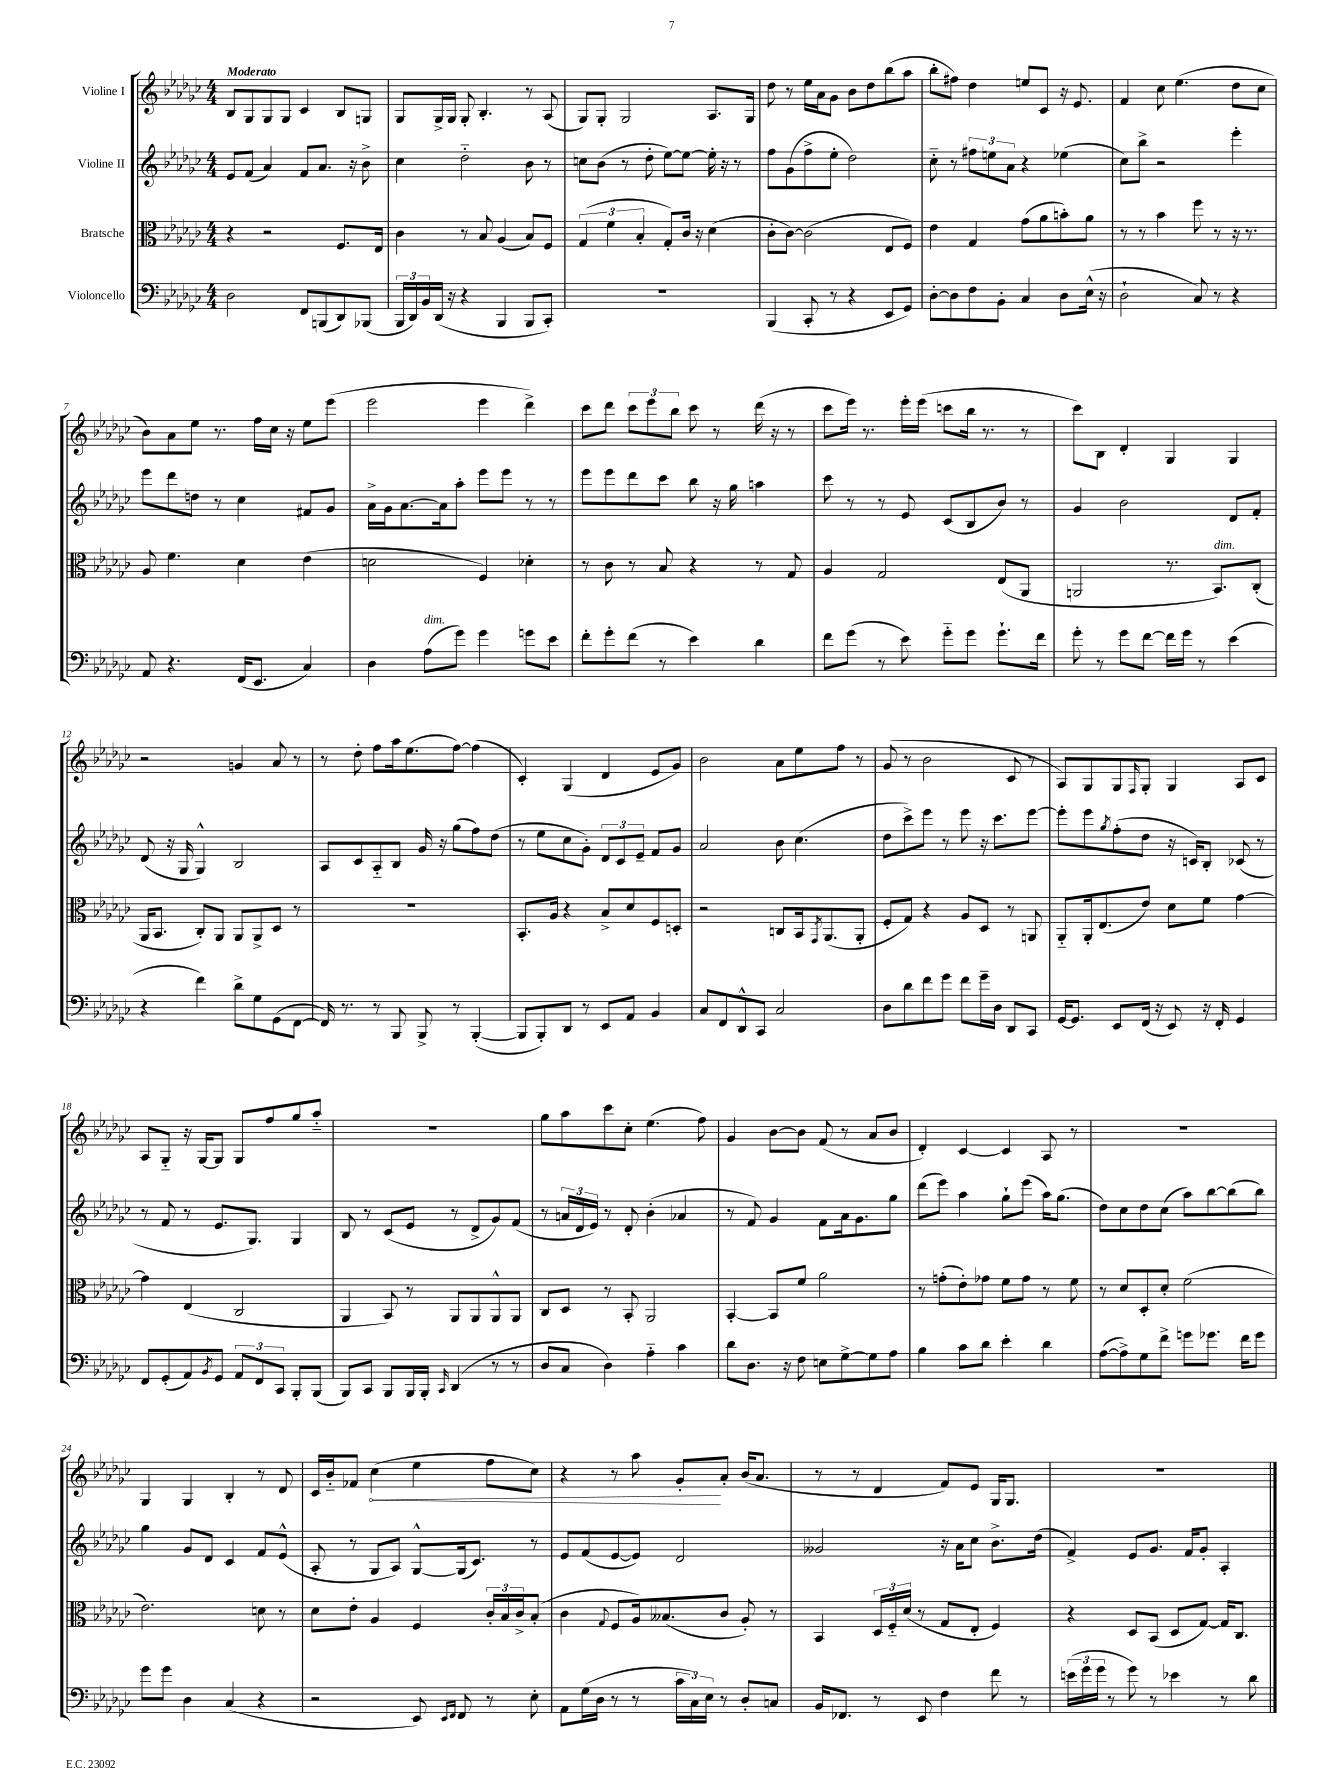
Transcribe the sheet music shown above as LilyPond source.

<<
\new StaffGroup <<
\new Staff = "s0" \with { instrumentName = "Violine I" } {
    \clef treble \key ges \major \numericTimeSignature \time 4/4 \tempo "Moderato"
    bes8 ges8 ges8 ges8 ces'4 bes8 g8 |
    ges8 ges16-> ges16 ges8-. bes4.-. r8 aes8( |
    ges8) ges8-. ges2 aes8. ges16 |
    des''8 r8 ees''16 aes'16 ges'8 bes'8 des''8 bes''8( aes''8 |
    bes''8-. fis''8) des''4 e''8 ces'8 r16 ees'8. |
    f'4 ces''8 ees''4.( des''8 ces''8 |
    bes'8) aes'8 ees''8 r8. f''16 ces''16 r16 ees''8 ees'''8( |
    ees'''2 ees'''4 des'''4->) |
    ces'''8 des'''8 \tuplet 3/2 { ces'''8 ees'''8 bes''8 } ces'''8 r8 des'''16( r16 r8 |
    ces'''8 ees'''16) r8. ees'''16-. ees'''16( c'''8 bes''16 r8. r8 |
    ces'''8) bes8 des'4-. ges4 ges4 |
    r2 g'4 aes'8 r8 |
    r8 des''8-. f''8 aes''16 ees''8.( f''8~) f''4( |
    ces'4-.) ges4( des'4 ees'8 ges'8) |
    bes'2 aes'8 ees''8 f''8 r8 |
    ges'8( r8 bes'2 ces'8 r8 |
    aes8) ges8 ges8 \grace { f16 } ges8-. ges4 aes8 ces'8 |
    aes8 ges8-_ r16 ges16~ ges8 ges8 f''8 ges''8 aes''8-_ |
    R1 |
    ges''8 aes''8 ces'''8 ces''8-. ees''4.( f''8) |
    ges'4 bes'8~ bes'8 f'8( r8 aes'8 bes'8 |
    des'4-.) ces'4~ ces'4 aes8 r8 |
    R1 |
    ges4 ges4 bes4-. r8 des'8 |
    ces'16 bes'16-_ fes'8 \once \override Hairpin.circled-tip = ##t ces''4\<( ees''4 f''8 ces''8) |
    r4 r8 aes''8 ges'8-.\! aes'8-. bes'16( aes'8. |
    r8 r8 des'4 f'8) ees'8 ges16 ges8. |
    R1 \bar "|." |
}
\new Staff = "s1" \with { instrumentName = "Violine II" } {
    \clef treble \key ges \major \numericTimeSignature \time 4/4
    ees'8 f'8( aes'4) f'8 aes'8. r16 bes'8-> |
    ces''4 des''2-_ bes'8 r8 |
    c''8 bes'8( r8 des''8-. ees''8~) ees''8~ ees''16-. r16 r8 |
    f''8 ges'8( f''8-> ees''8-. des''2) |
    ces''8-_ r8 \tuplet 3/2 { fis''8 e''8 aes'8 } r4 ees''4( |
    ces''8) bes''8-> r2 ees'''4-. |
    ees'''8 des'''8 d''8 r8 ces''4 fis'8 ges'8 |
    aes'16-> ges'16 aes'8.~ aes'16 aes''8-. ees'''8 ees'''8 r8 r8 |
    ees'''8 ees'''8 des'''8 ces'''8 bes''8 r16 ges''16 a''4 |
    ces'''8 r8 r8 ees'8 ces'8( bes8 bes'8) r8 |
    ges'4 bes'2 des'8 f'8-. |
    des'8( r16 ges16 ges4-^) bes2 |
    aes8 ces'8 aes8-_ bes8 ges'16 r16 ges''8( f''8) des''8( |
    r8 ees''8 ces''8 ges'8-.) \tuplet 3/2 { des'8 ces'8 ees'8-- } f'8 ges'8 |
    aes'2 bes'8 ces''4.( |
    des''8 ces'''8->) ees'''8 r8 ees'''8 r16 ces'''8. ees'''8~ |
    ees'''8-. ees'''8 \acciaccatura { ges''8 } f''8-.( des''8 r16 c'16) bes8-. ces'8( r8 |
    r8 f'8 r8 ees'8. ges8.) ges4 |
    bes8 r8 ces'8( ees'8 r8 des'8-> ges'8) f'8( |
    r8 \tuplet 3/2 { a'16 des'16 ees'16) } r8 des'8-. bes'4-.( aes'4 |
    r8 f'8) ges'4 f'8 aes'16 ges'8. ges''8 |
    des'''8( ees'''8) aes''4 ges''8-! ees'''8( aes''16) ges''8.( |
    des''8) ces''8 des''8 ces''8( aes''8) bes''8~ bes''8( bes''8) |
    ges''4 ges'8 des'8 ces'4 f'8 ees'8-^( |
    aes8-. r8 ges8 aes8) ges8~-^ ges16( ces'8.) r8 |
    ees'8 f'8( ees'8~ ees'8) des'2 |
    geses'2 r16 aes'16 ces''8 bes'8.-> des''16( |
    f'4->) ees'8 ges'8. f'16 ges'8-. aes4-. \bar "|." |
}
\new Staff = "s2" \with { instrumentName = "Bratsche" } {
    \clef alto \key ges \major \numericTimeSignature \time 4/4
    r4 r2 f8. ees16 |
    ces'4 r8 bes8 aes4( bes8) f8 |
    \tuplet 3/2 { ges4( f'4 bes4-. } ges8-.) ces'16 r16 des'4( |
    ces'8-. ces'8~) ces'2( ees8 f8) |
    ees'4 ges4 ges'8( aes'8 b'8-.) aes'8 |
    r8 r8 bes'4 f''8 r8 r16 r8. |
    aes8 f'4. des'4 ees'4( |
    d'2 f4) des'4-. |
    r8 ces'8 r8 bes8 r4 r8 ges8 |
    aes4 ges2 ees8( aes,8 |
    a,2 r8. bes,8.^\markup { \italic "dim." }) ces8-.( |
    aes,16 bes,8. ces8-.) aes,8 aes,8 aes,8-> des8 r8 |
    r1 |
    bes,8.-. aes16 r4 bes8-> des'8 f8 d8-. |
    r2 c8 bes,16 \acciaccatura { ges,8 } aes,8.( aes,8-. |
    f8-. ges8) r4 aes8 des8 r8 a,8 |
    aes,8-_ aes,16-. ees8.( ees'8) des'8 f'8 ges'4~ |
    ges'4 ees4( ces2 |
    aes,4 bes,8) r8 aes,8 aes,8 aes,8-^ aes,8 |
    ces8 des8 r8 bes,8-. aes,2 |
    bes,4~-. bes,8 f'8 aes'2 |
    r8 g'8-.( ees'8-.) ges'8 f'8 ges'8 r8 f'8 |
    r8 des'8 des8-. des'8-. f'2( |
    ees'2.) d'8 r8 |
    des'8 ees'8-. aes4 f4 \tuplet 3/2 { ces'16-. bes16 ces'16-> } bes8-.( |
    ces'4 \appoggiatura { ges8 } f8 aes16) beses8.( ces'8 aes8-.) r8 |
    bes,4 \tuplet 3/2 { des16 f16-_ des'16( } r8 ges8 ees8-. f4) |
    r4 des8 bes,8( des8 ges8~) ges16 ces8. \bar "|." |
}
\new Staff = "s3" \with { instrumentName = "Violoncello" } {
    \clef bass \key ges \major \numericTimeSignature \time 4/4
    des2 f,8 b,,8( des,8) bes,,8( |
    \tuplet 3/2 { bes,,16 des,16) bes,16 } des,16( r16 r4 bes,,4 bes,,8 ces,8-.) |
    R1 |
    bes,,4( ces,8-. r8 r4 ees,8 ges,8) |
    des8~-. des8 f8 bes,8-. ces4 des8 ees16-^( r16 |
    des2-! ces8) r8 r4 |
    aes,8 r4. f,16( ees,8. ces4) |
    des4 aes8^\markup { \italic "dim." }( ges'8) ges'4 g'8 ees'8 |
    f'8-. ges'8-. f'8( r8 ees'4) des'4 |
    f'8 ges'8( r8 ees'8) ges'8-_ ges'8 ges'8.-! f'16 |
    ges'8-. r8 ges'8 f'8~ f'16 ges'16 r8 ees'4( |
    r4 f'4) des'8-> ges8 ges,8( f,8~ |
    f,16) r8. r8 bes,,8 bes,,8-> r8 bes,,4~-.( |
    bes,,8 bes,,8-.) des,8 r8 ees,8 aes,8 bes,4 |
    ces8 f,8 des,8-^ ces,8 ces2 |
    des8 des'8 f'8 ges'8 f'8 ges'16-- des16 des,8 ces,8 |
    ges,16~ ges,8. ees,8 f,16( r16 ees,8) r16 f,16-. ges,4 |
    f,8 ges,8-.( aes,8) \acciaccatura { bes,8 } ges,8 \tuplet 3/2 { aes,8 f,8 ces,8 } bes,,8-. bes,,8( |
    bes,,8) ces,8 bes,,8 bes,,16 bes,,16-. \grace { ces,16 } des,4( r8 r8 |
    des8 ces8 des4) aes4-_ ces'4 |
    des'8 des8. r16 f8 e8 ges8~-> ges8 aes8 |
    bes4 ces'8 des'8 ees'4-. des'4 |
    aes8~( aes8->) ges8 f'8-> g'8 ges'8. f'16 ges'8 |
    ges'8 ges'8 des4 ces4( r4 |
    r2 ees,8) \grace { ees,16 f,16 } f,8 r8 ees8-. |
    aes,8 ges16( des16 r8 r8 \tuplet 3/2 { ces'16 ces16) ees16 } r8 des8-. c8 |
    bes,16 fes,8. r8 ees,8 f4 f'8 r8 |
    \tuplet 3/2 { e'16( ges'16 ges'16 } r8 ges'8) r8 ees'4 r8 des'8 \bar "|." |
}
>>
>>
